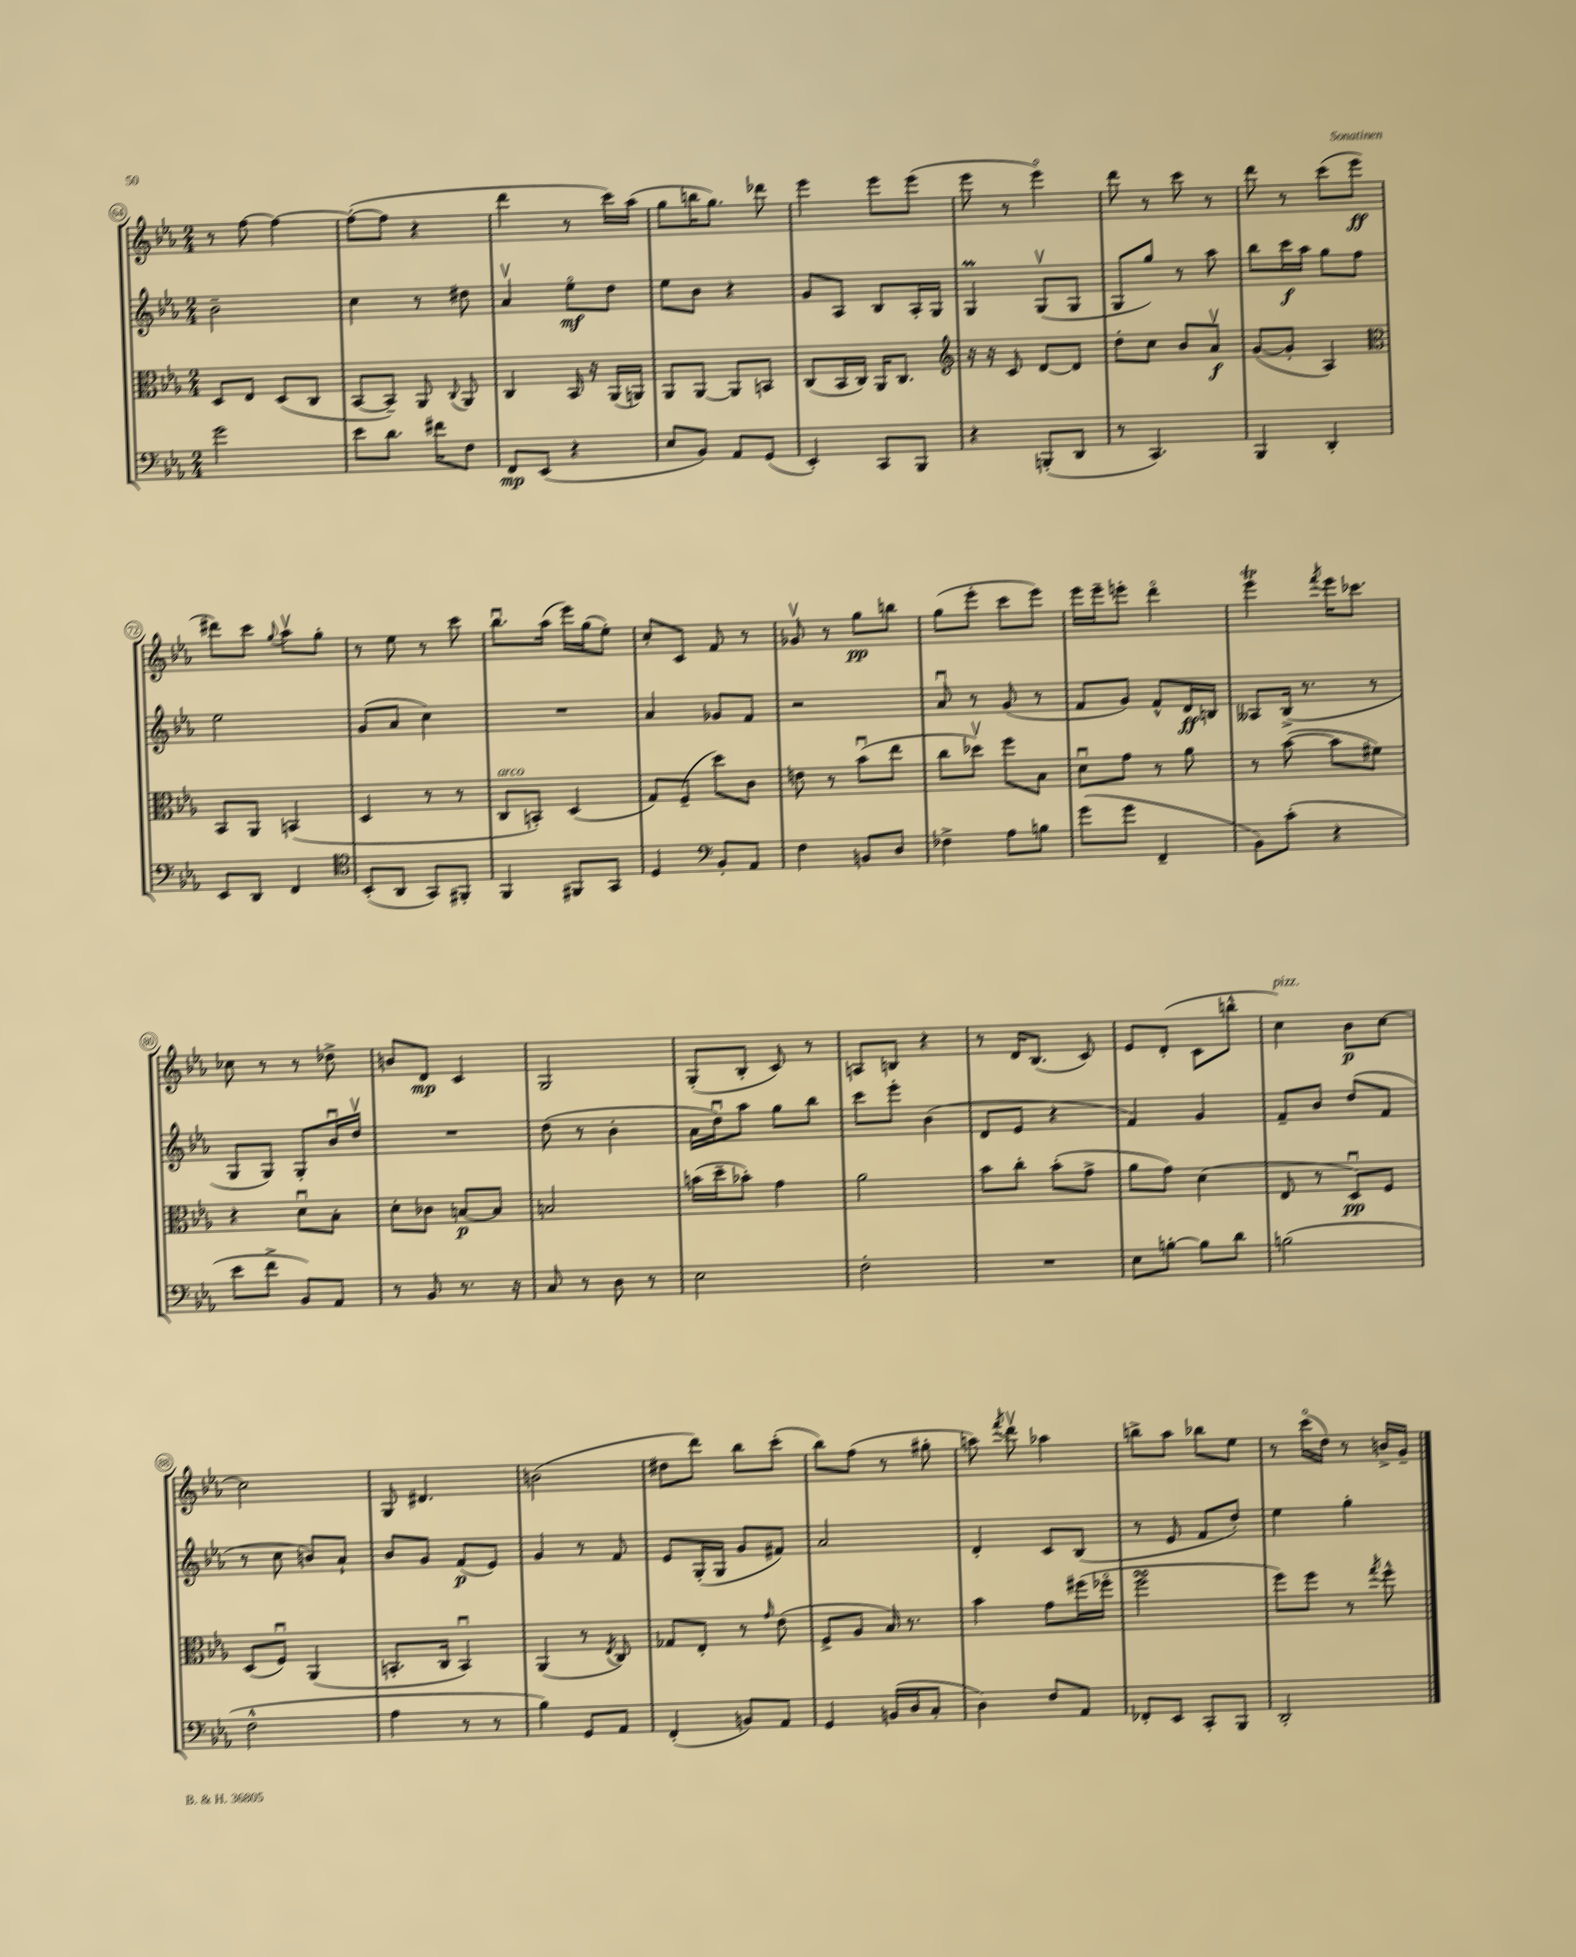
<<
\new StaffGroup <<
\new Staff = "s0" {
    \clef treble \key ees \major \numericTimeSignature \time 2/4
    \autoBeamOff r8 f''8~ f''4~ |
    f''8[~-.( f''8] r4 |
    d'''4 r8 c'''16[) aes''16]( |
    g''8[ b''16 g''8.]) des'''8 |
    ees'''4 ees'''8[ ees'''8]( |
    ees'''8 r8 ees'''4\flageolet) |
    d'''8 r8 c'''8 r8 |
    d'''8 r8 c'''8[( ees'''8]\ff |
    dis'''8[) c'''8] \appoggiatura { g''8 } aes''8[\upbow g''8]-. |
    r8 ees''8 r8 c'''8 |
    bes''8.[\downbow aes''16]( ees'''16[) g''16( ees''8]-.) |
    c''8[-. c'8] f'8 r8 |
    ges'8\upbow r8 g''8[\pp b''8] |
    g''8[( ees'''8]-. c'''8[ ees'''8]) |
    ees'''16[ ees'''16-- e'''8]-. d'''4\flageolet |
    ees'''4\trill \acciaccatura { f'''8 } ees'''16[ ces'''8.] |
    ces''8 r8 r8 des''8-> |
    b'8[ d'8]\mp c'4 |
    g2 |
    g8[-.( bes8]-. c'8) r8 |
    a8[ b8] r4 |
    r8 d'16[ bes8.]( c'8) |
    ees'8[ d'8]-.( c'8[ b''8]-^ |
    c''4^\markup { \italic "pizz." }) bes'8[\p c''8]~ |
    c''2 |
    g8 dis'4. |
    b'2( |
    dis''8[ d'''8]) bes''8[ c'''8]-.( |
    bes''8[) f''8]( r8 gis''8-. |
    a''8) \acciaccatura { f'''8 } d'''8\upbow aes''4 |
    b''8[-> aes''8] bes''8[ ees''8] |
    r8 c'''16[\flageolet( d''16]) r8 b'16[-> g'16]-- \bar "|." |
}
\new Staff = "s1" {
    \clef treble \key ees \major \numericTimeSignature \time 2/4
    \autoBeamOff bes'2-- |
    c''4 r8 dis''8 |
    aes'4\upbow ees''8[\flageolet\mf d''8] |
    ees''8[ bes'8] r4 |
    g'8[ aes8] bes8[ aes16-. g16] |
    g4\prall g8[\upbow( g8] |
    g8[ g''8]) r8 aes''8 |
    bes''8[ c'''16\f aes''16] g''8[ f''8] |
    ees''2 |
    g'8[( aes'8] c''4) |
    R2 |
    aes'4 ges'8[ f'8] |
    r2 |
    aes'8\downbow r8 g'8( r8 |
    f'8[ g'8]) f'8[-^ d'16\ff b16] |
    aeses8[ bes16]->( r8. r8 |
    g8[ g8]) g8[-. bes'16\downbow d''16]\upbow |
    R2 |
    d''8( r8 bes'4-. |
    aes'16[ d''16\downbow) aes''8] g''8[ bes''8] |
    c'''8[ ees'''8]-. bes'4( |
    d'8[ ees'8] r4 |
    f'4) g'4 |
    f'8[-- bes'8] d''8[( f'8] |
    r8 c''8 b'8[) aes'8]-! |
    bes'8[ g'8] f'8[\p( ees'8]) |
    g'4 r8 f'8 |
    ees'8[ g16-.( g16] g'8[ fis'8]) |
    aes'2 |
    d'4-. c'8[ bes8]( |
    r8 ees'8 f'8[ d''8]-.) |
    ees''4 g''4-. \bar "|." |
}
\new Staff = "s2" {
    \clef alto \key ees \major \numericTimeSignature \time 2/4
    \autoBeamOff d8[ ees8] d8[( c8] |
    bes,8[~ bes,8]--) aes,8 \appoggiatura { c8 } aes,8 |
    c4 bes,16 r16 aes,16[( a,16]) |
    aes,8[ aes,8]~ aes,8[ b,8] |
    c8[( bes,16 c16]) aes,16[ c8.] |
    \clef treble r16 r16 c'8 d'8[~ d'8] |
    d''8[-. c''8] bes'8[ aes'8]\upbow\f |
    g'8[~( g'8]-. aes4) |
    \clef alto bes,8[ aes,8] b,4( |
    d4 r8 r8 |
    c8[^\markup { \italic "arco" } b,8]-.) d4( |
    g8[) f8]--( d''8[) c'8] |
    e'8 r8 bes'8[\downbow( ees''8] |
    c''8[ des''8]\upbow) f''8[ bes8] |
    d'8[\downbow g'8] r8 aes'8 |
    r8 bes'8~( bes'8[ fis'8]) |
    r4 d'8[\downbow bes8]-. |
    d'8[-. ces'8] b8[~\p b8] |
    b2 |
    b'16[( d''16-- bes'8]-.) g'4 |
    aes'2 |
    bes'8[ c''8]-. bes'8[-.( g'8]-> |
    aes'8[ g'8]) d'4( |
    ees8 r8 d8[\downbow\pp) f8] |
    d8[( f8]\downbow) aes,4( |
    b,8.[-. c16] b,4\downbow) |
    aes,4( r8 \acciaccatura { ees8 } c8) |
    ges8[ ees8]-. r8 \grace { g'16 } ees'8( |
    f8[-> aes8] bes16) r8. |
    bes'4 g'8[ fis''16( fes''16]\flageolet |
    f''2\turn |
    f''8[) f''8] r8 \acciaccatura { g''8 } f''8-^ \bar "|." |
}
\new Staff = "s3" {
    \clef bass \key ees \major \numericTimeSignature \time 2/4
    \autoBeamOff g'2 |
    ees'8[ d'8.] fis'16[ f8] |
    f,8[\mp ees,8]( r4 |
    ees8[ bes,8]) aes,8[ g,8]( |
    ees,4-.) c,8[ bes,,8] |
    r4 b,,8[-.( d,8] |
    r8 c,4.) |
    bes,,4 d,4-. |
    ees,8[ d,8] f,4 |
    \clef tenor bes,8[-.( aes,8] g,8[) fis,8]-. |
    f,4 fis,8[ g,8] |
    d4 \clef bass bes,8[-. aes,8] |
    f4 b,8[ d8] |
    fes4-> aes8[ b8] |
    g'8[( g'8] f,4-- |
    bes,8[) c'8]-.( r4 |
    ees'8[ f'8]-> bes,8[) aes,8] |
    r8 bes,8 r8. r16 |
    c8 r8 d8 r8 |
    ees2 |
    f2-. |
    R2 |
    ees8[ b8]~-. b8[ d'8] |
    b2( |
    f2-^ |
    aes4 r8 r8 |
    bes4) g,8[ aes,8] |
    f,4-.( b,8[) aes,8] |
    g,4 b,16[( d16 c8]-. |
    d4) f8[ aes,8] |
    fes,8[-. ees,8] c,8[-. bes,,8] |
    d,2-. \bar "|." |
}
>>
>>
\layout { \context { \Score currentBarNumber = #64 \override BarNumber.stencil = #(make-stencil-circler 0.1 0.3 ly:text-interface::print) } }
